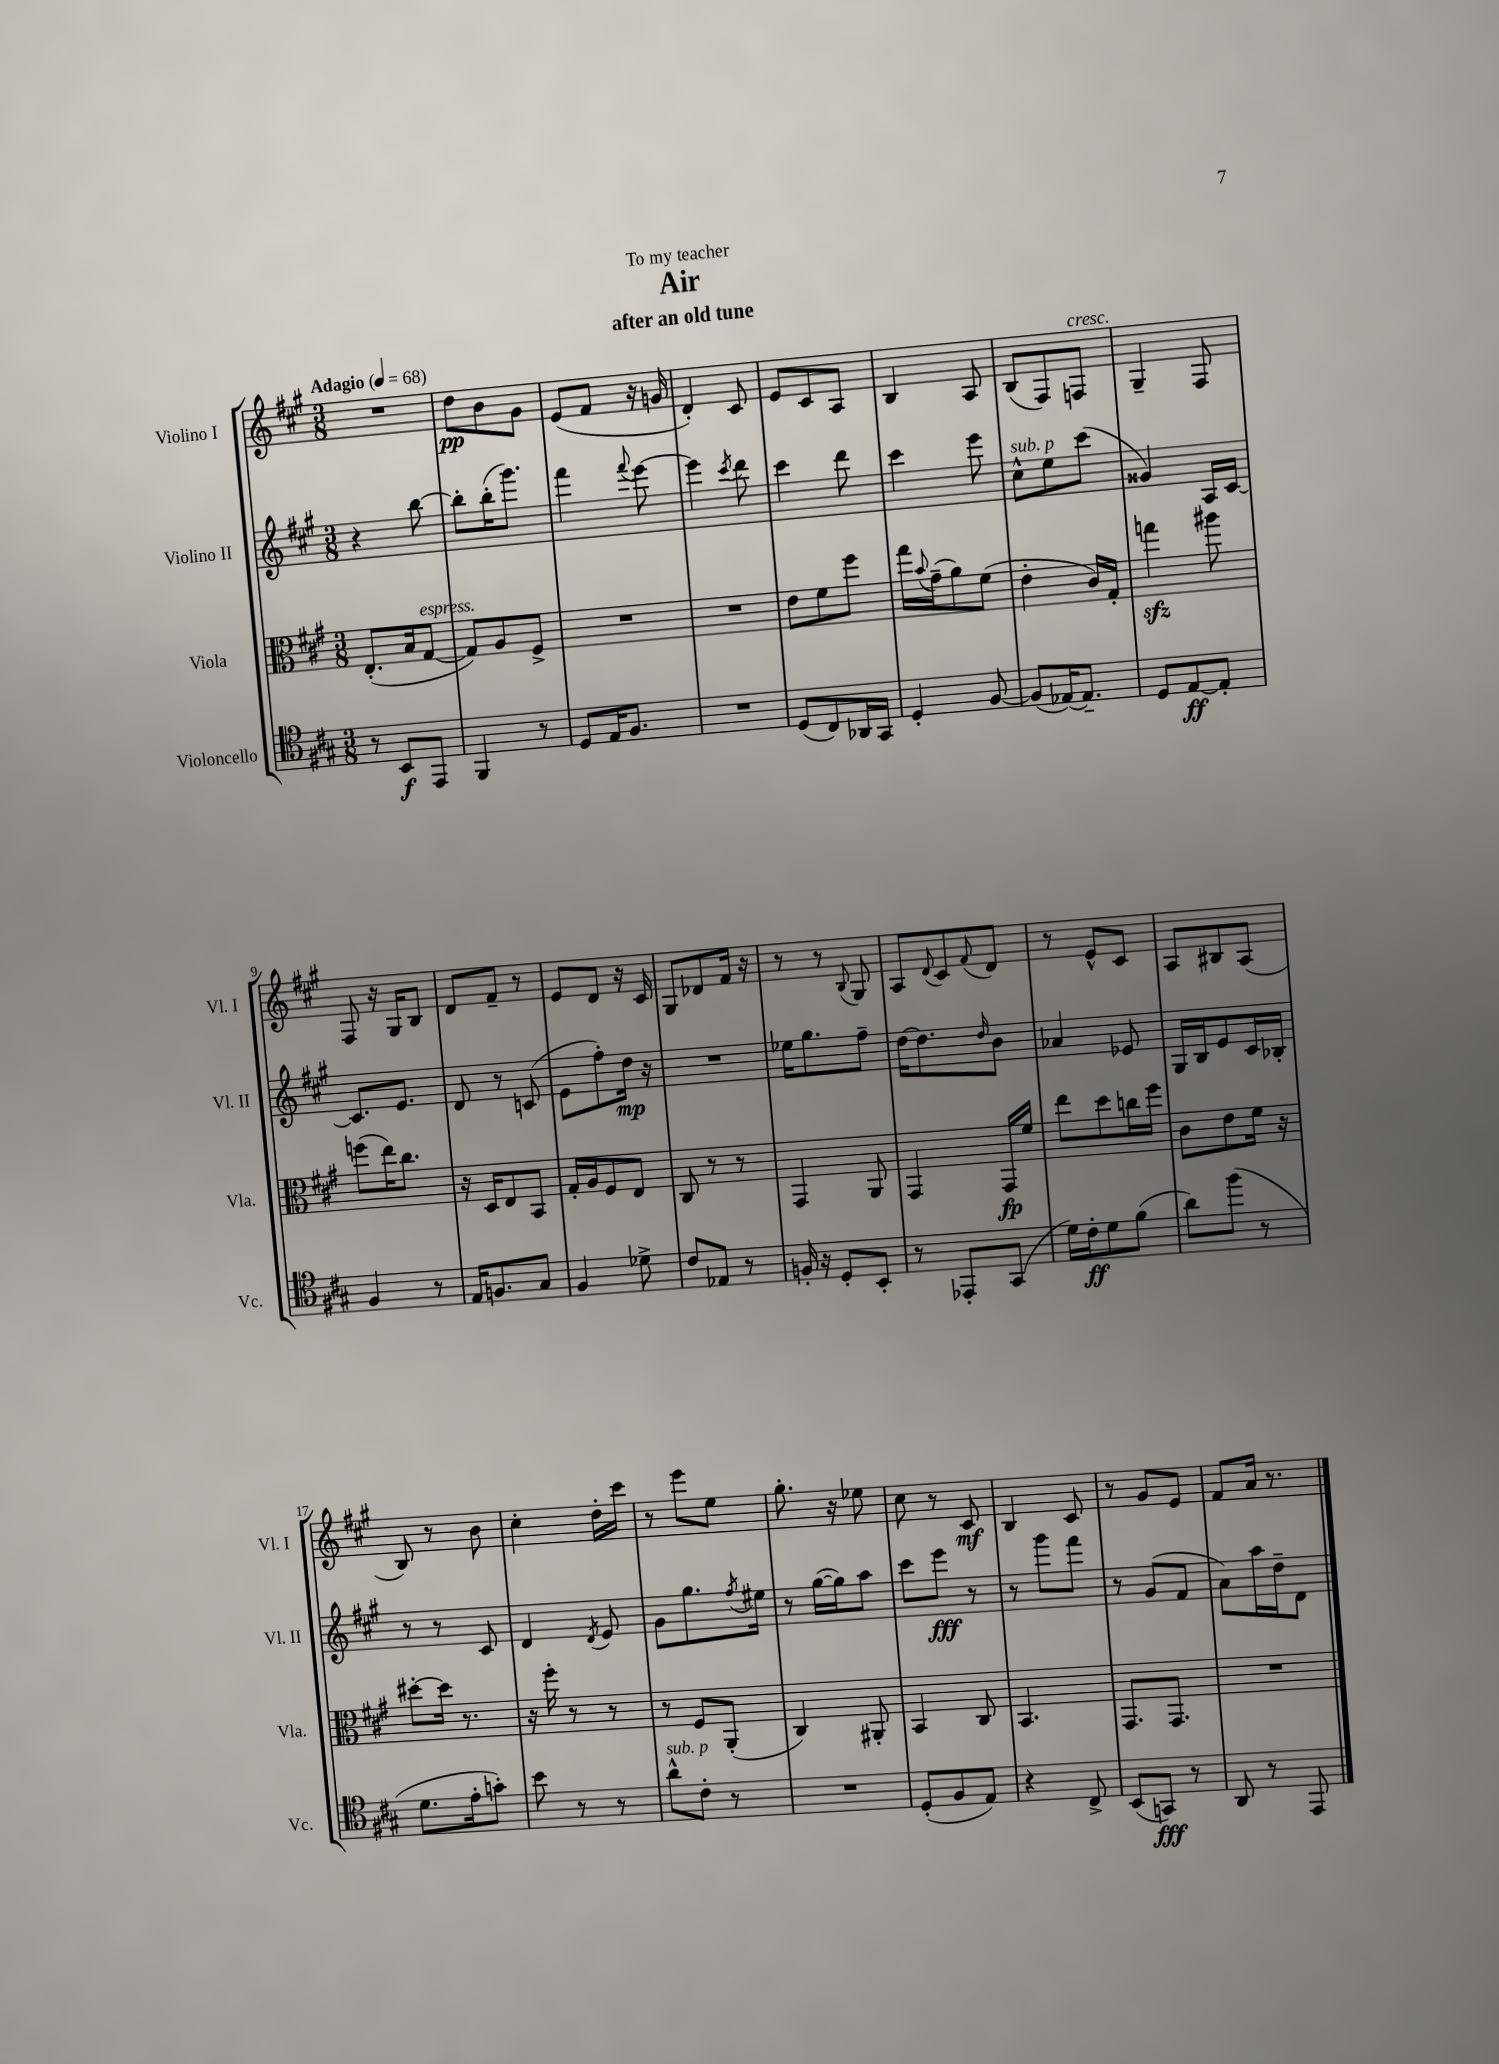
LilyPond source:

\header { title = "Air" subtitle = "after an old tune" dedication = "To my teacher" }
<<
\new StaffGroup <<
\new Staff = "s0" \with { instrumentName = "Violino I" shortInstrumentName = "Vl. I" } {
    \clef treble \key a \major \numericTimeSignature \time 3/8 \tempo "Adagio" 4 = 68
    R4. |
    d''8\pp b'8 gis'8 |
    e'8( fis'8 r16 g'16 |
    d'4-.) cis'8 |
    e'8 cis'8 a8 |
    b4 a8 |
    b8( fis8) f8^\markup { \italic "cresc." } |
    gis4-- fis8 |
    fis8 r16 gis16 b8 |
    d'8 fis'8-- r8 |
    e'8 d'8 r16 cis'16 |
    gis8 des'8 fis'16 r16 |
    r8 r8 \appoggiatura { b8 } gis8 |
    a8 \appoggiatura { d'8 } cis'8 \appoggiatura { fis'8 } d'8 |
    r8 e'8-^ cis'8 |
    a8 bis8 a8( |
    b8) r8 b'8 |
    cis''4-. d''16-. cis'''16 |
    r8 e'''8 e''8 |
    gis''8.-. r16 ees''8 |
    cis''8 r8 cis'8\mf |
    b4 cis'8 |
    r8 gis'8 e'8 |
    fis'8 a'16 r8. \bar "|." |
}
\new Staff = "s1" \with { instrumentName = "Violino II" shortInstrumentName = "Vl. II" } {
    \clef treble \key a \major \numericTimeSignature \time 3/8
    r4 b''8~ |
    b''8-. b''16-.( gis'''8.) |
    fis'''4 \appoggiatura { fis'''8 } e'''8~ |
    e'''4 \acciaccatura { cis'''8 } d'''8 |
    cis'''4 d'''8 |
    cis'''4 e'''8 |
    cis''8-^^\markup { \italic "sub. p" } e''8 cis'''8( |
    gisis'4) a16 cis'16~ |
    cis'8. e'8. |
    d'8 r8 c'8( |
    e'8 fis''8-.) d''16\mp r16 |
    R4. |
    ees''16 gis''8. fis''8-- |
    d''16~ d''8. \grace { d''16 } b'8 |
    aes'4 ees'8 |
    gis16 b16 e'8 cis'16 bes16-. |
    r8 r8 cis'8 |
    d'4 \acciaccatura { d'8 } e'8 |
    gis'8 gis''8. \acciaccatura { fis''8 } eis''16 |
    r8 gis''16~( gis''16) a''8 |
    cis'''8 e'''8\fff r8 |
    r8 gis'''8 fis'''8 |
    r8 gis'8( fis'8 |
    a'8) a''16 d''16-- d'8 \bar "|." |
}
\new Staff = "s2" \with { instrumentName = "Viola" shortInstrumentName = "Vla." } {
    \clef alto \key a \major \numericTimeSignature \time 3/8
    e8.-.( b16 gis8~^\markup { \italic "espress." } |
    gis8) a8 fis8-> |
    R4. |
    R4. |
    e'8 fis'8 fis''8 |
    gis''16 \appoggiatura { b'8 } gis'16--( a'8) fis'8( |
    e'4-. cis'16) gis16-. |
    g''4\sfz ais''8 |
    f''8( e''16) cis''8. |
    r16 d16 e8 b,8 |
    gis16-. a16 fis8 e8 |
    cis8 r8 r8 |
    gis,4 a,8 |
    gis,4 gis,16\fp fis'16 |
    e''8 d''8 c''16 fis''16 |
    cis'8 e'8 fis'16 r16 |
    dis''8~-. dis''16 r8. |
    r16 fis''16-. r8 r8 |
    r8 fis8 a,8-.( |
    cis4) ais,8-. |
    b,4 cis8 |
    b,4. |
    gis,8. gis,8. |
    R4. \bar "|." |
}
\new Staff = "s3" \with { instrumentName = "Violoncello" shortInstrumentName = "Vc." } {
    \clef tenor \key a \major \numericTimeSignature \time 3/8
    r8 b,8\f e,8 |
    fis,4 r8 |
    d8 e16 fis8. |
    R4. |
    d8( cis8) aes,16 gis,16 |
    d4-. fis8~ |
    fis8( ees16~) ees8.-- |
    d8 e8~\ff e8-. |
    fis4 r8 |
    e16 f8. gis8 |
    fis4 des'8-> |
    cis'8 ees8 r8 |
    f16-. r16 d8-. b,8-. |
    r8 ees,8-. gis,8( |
    d'16) cis'16-.\ff d'8 fis'8( |
    a'8) fis''8( r8 |
    d'8. e'16-. g'8-.) |
    b'8 r8 r8 |
    a'8-^^\markup { \italic "sub. p" } cis'8-. r8 |
    R4. |
    d8-.( fis8 e8) |
    r4 cis8-> |
    b,8( g,8\fff) r8 |
    a,8 r8 e,8 \bar "|." |
}
>>
>>
